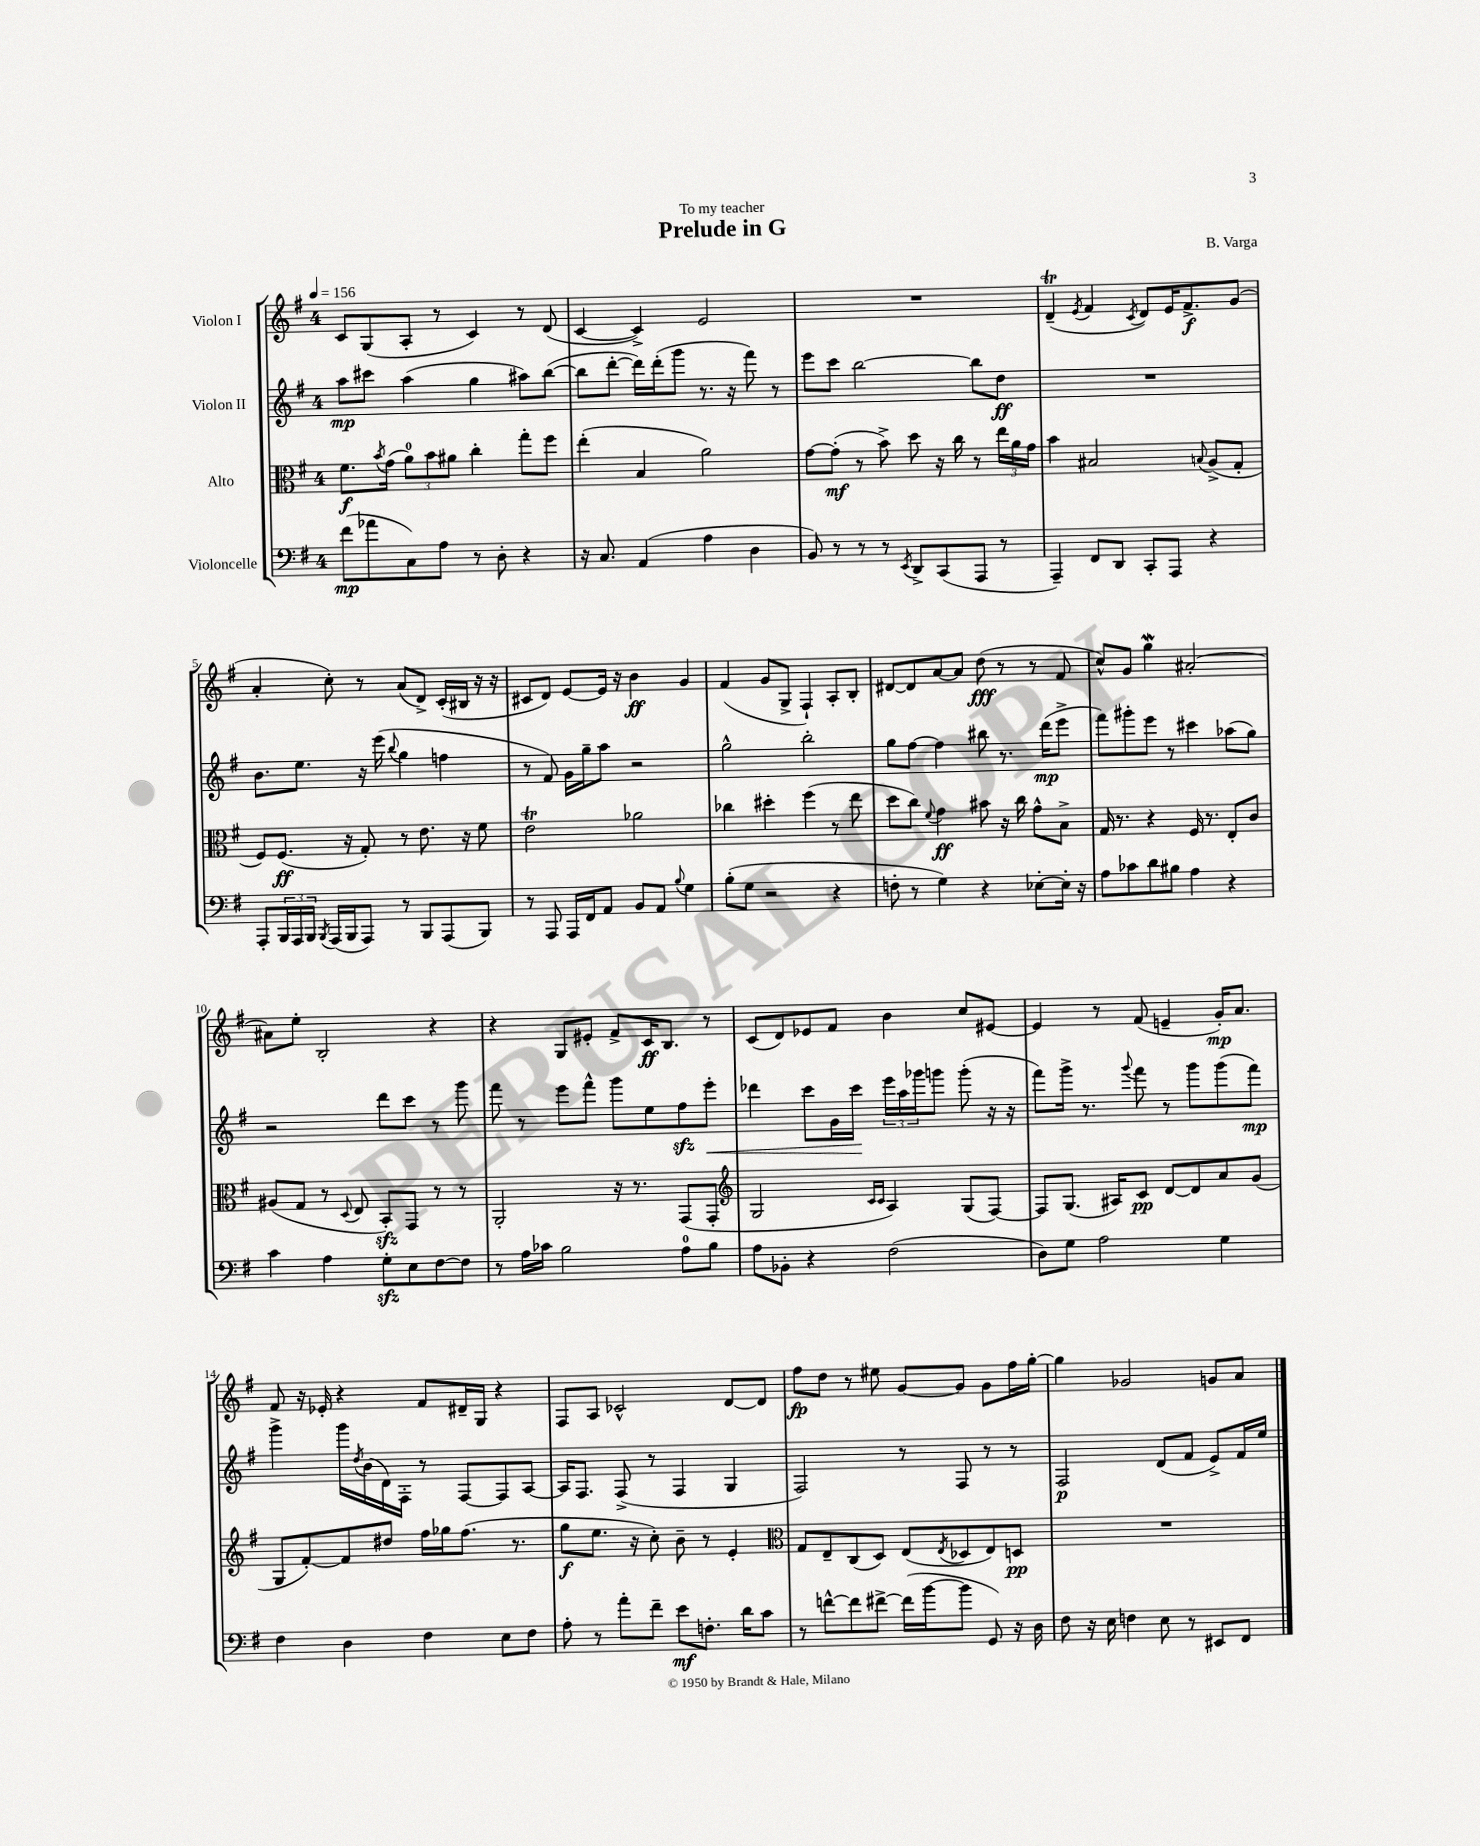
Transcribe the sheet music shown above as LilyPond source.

\header { title = "Prelude in G" composer = "B. Varga" dedication = "To my teacher" }
<<
\new StaffGroup <<
\new Staff = "s0" \with { instrumentName = "Violon I" } {
    \clef treble \key g \major \once \override Staff.TimeSignature.style = #'single-digit \time 4/4 \tempo 4 = 156
    c'8 g8( a8-. r8 c'4) r8 d'8( |
    c'4~ c'4->) e'2 |
    R1 |
    d'4--\trill( \acciaccatura { e'8 } fis'4 \acciaccatura { c'8 } d'8) e'16 fis'8.->\f g'8( |
    a'4-. c''8-.) r8 a'8( d'8->) c'16-.( bis16 r16 r16 |
    cis'8 d'8) e'8~ e'16 r16 b'4\ff g'4 |
    fis'4( g'8 g8-> fis4-!) a8-. b8-. |
    dis'8~ dis'8 a'8~ a'8 d''8\fff( r8 r8 fis'8 |
    c''8-^) g'8 g''4\mordent ais'2~-. |
    ais'8 e''8-. b2-. r4 |
    r4 g8 eis'8-. fis'8-> c'16\ff b8. r8 |
    c'8( d'8) ees'8 fis'8 b'4 c''8 eis'8~ |
    eis'4 r8 fis'8( e'4-- g'16-.\mp) a'8. |
    fis'8 r16 ees'16-. r4 fis'8 dis'16-- g16 r4 |
    fis8 a8 ces'2-^ d'8~ d'8 |
    fis''8\fp d''8 r8 eis''8 g'8~ g'8 g'8 fis''16 g''16~-. |
    g''4 ges'2 g'8 a'8 \bar "|." |
}
\new Staff = "s1" \with { instrumentName = "Violon II" } {
    \clef treble \key g \major \once \override Staff.TimeSignature.style = #'single-digit \time 4/4
    a''8\mp cis'''8 a''4( g''4 ais''8) b''8~( |
    b''8 d'''8~-. d'''16) d'''16-.( g'''8 r8. r16 fis'''8) r8 |
    e'''8 c'''8 b''2~ b''8 d''8\ff |
    R1 |
    b'8. e''8. r16 e'''16( \appoggiatura { b''8 } g''4 f''4 |
    r8 fis'8) g'16 g''16-- a''8 r2 |
    g''2-^ b''2-. |
    g''8 fis''8~ fis''4 bis''8 r8. d'''16\mp( e'''8-> |
    fis'''8) gis'''8-. e'''8 r8 cis'''4 aes''8( g''8) |
    r2 d'''8 c'''8 r8 g'''8 |
    fis'''8 r8 e'''8 fis'''8-^ g'''8 e''8 fis''8\sfz e'''8-.\< |
    des'''4 c'''8 g'16 c'''16\! \tuplet 3/2 { e'''16 a''16 ges'''16 } g'''8 g'''8-.( r16 r16 |
    fis'''8) g'''16-> r8. \appoggiatura { g'''8 } fis'''8 r8 g'''8 g'''8( fis'''8\mp) |
    g'''4-> g'''16 \acciaccatura { d''8 } b'16( d'16) fis16-. r8 fis8~ fis8 a8~ |
    a16 fis8. fis8->( r8 fis4 g4 |
    fis2) r8 fis8 r8 r8 |
    fis2\p d'8( fis'8 e'8->) fis'16 e''16 \bar "|." |
}
\new Staff = "s2" \with { instrumentName = "Alto" } {
    \clef alto \key g \major \once \override Staff.TimeSignature.style = #'single-digit \time 4/4
    fis'8.\f \acciaccatura { b'8 } g'16( \tuplet 3/2 { a'8-0) b'8 ais'8 } c''4-. g''8-. fis''8 |
    e''4-.( b4 a'2) |
    g'8~ g'8-.\mf( r8 b'8->) d''8 r16 c''16 r8 \tuplet 3/2 { e''16 a'16 g'16 } |
    b'4 bis2 \appoggiatura { b8 } a8->( g8-. |
    fis8) fis8.\ff( r16 g8-.) r8 e'8. r16 fis'8 |
    e'2\trill aes'2 |
    ces''4 dis''4-. fis''4( r8 e''8 |
    d''8 c''8) \appoggiatura { fis'8 } g'4\ff bis'8 r16 c''16 g'8-^ b8-> |
    g16 r8. r4 fis16 r8. e8-. c'8 |
    ais8( g8 r8 \appoggiatura { d8 } e8 b,8-.\sfz) g,8 r8 r8 |
    a,2-. r16 r8. g,8( g,8-. |
    \clef treble g2 \grace { c'16 c'16 } a4) g8( fis8~) |
    fis8 g8.( ais16) c'8\pp d'8~ d'8 a'8 g'8( |
    g8 fis'8~-.) fis'8 dis''8 fis''16 ges''16 fis''8.( r8. |
    g''8\f e''8. r16 c''8-.) b'8-- r8 e'4-. |
    \clef alto g8 e8-- c8( d8) e8( \acciaccatura { e8 } des8 e8) d8\pp |
    R1 \bar "|." |
}
\new Staff = "s3" \with { instrumentName = "Violoncelle" } {
    \clef bass \key g \major \once \override Staff.TimeSignature.style = #'single-digit \time 4/4
    fis'8\mp( aes'8 c8) a8 r8 d8-. r4 |
    r16 c8. a,4( a4 d4 |
    b,8) r8 r8 r8 \acciaccatura { e,8 } d,8-> c,8( a,,8 r8 |
    a,,4--) fis,8 d,8 c,8-. a,,8 r4 |
    a,,8-. \tuplet 3/2 { b,,16 a,,16 b,,16 } \acciaccatura { b,,8 } a,,16( b,,16 a,,8) r8 b,,8 a,,8( b,,8) |
    r8 a,,8 a,,16 fis,16 a,8 b,8 a,8 \appoggiatura { b8 } g4 |
    b8-.( g8 r2 r4 |
    f8-. r8 g4) r4 ees8~-. ees16-. r16 |
    a8 ces'8 d'8 bis8 a4 r4 |
    c'4 a4 g8-.\sfz e8 fis8~ fis8 |
    r8 a16 ces'16 b2 a8-0 b8 |
    a8 bes,8-. r4 fis2( |
    d8) g8 a2 g4 |
    fis4 d4 fis4 e8 fis8 |
    a8-. r8 a'8-. fis'8-- e'8\mf f8.-. d'16 c'8 |
    r8 f'8~-^ f'8 fis'8~-> fis'16( b'16~ b'8 g,8) r16 d16 |
    fis8 r16 e16 f4 e8 r8 eis,8 fis,8 \bar "|." |
}
>>
>>
